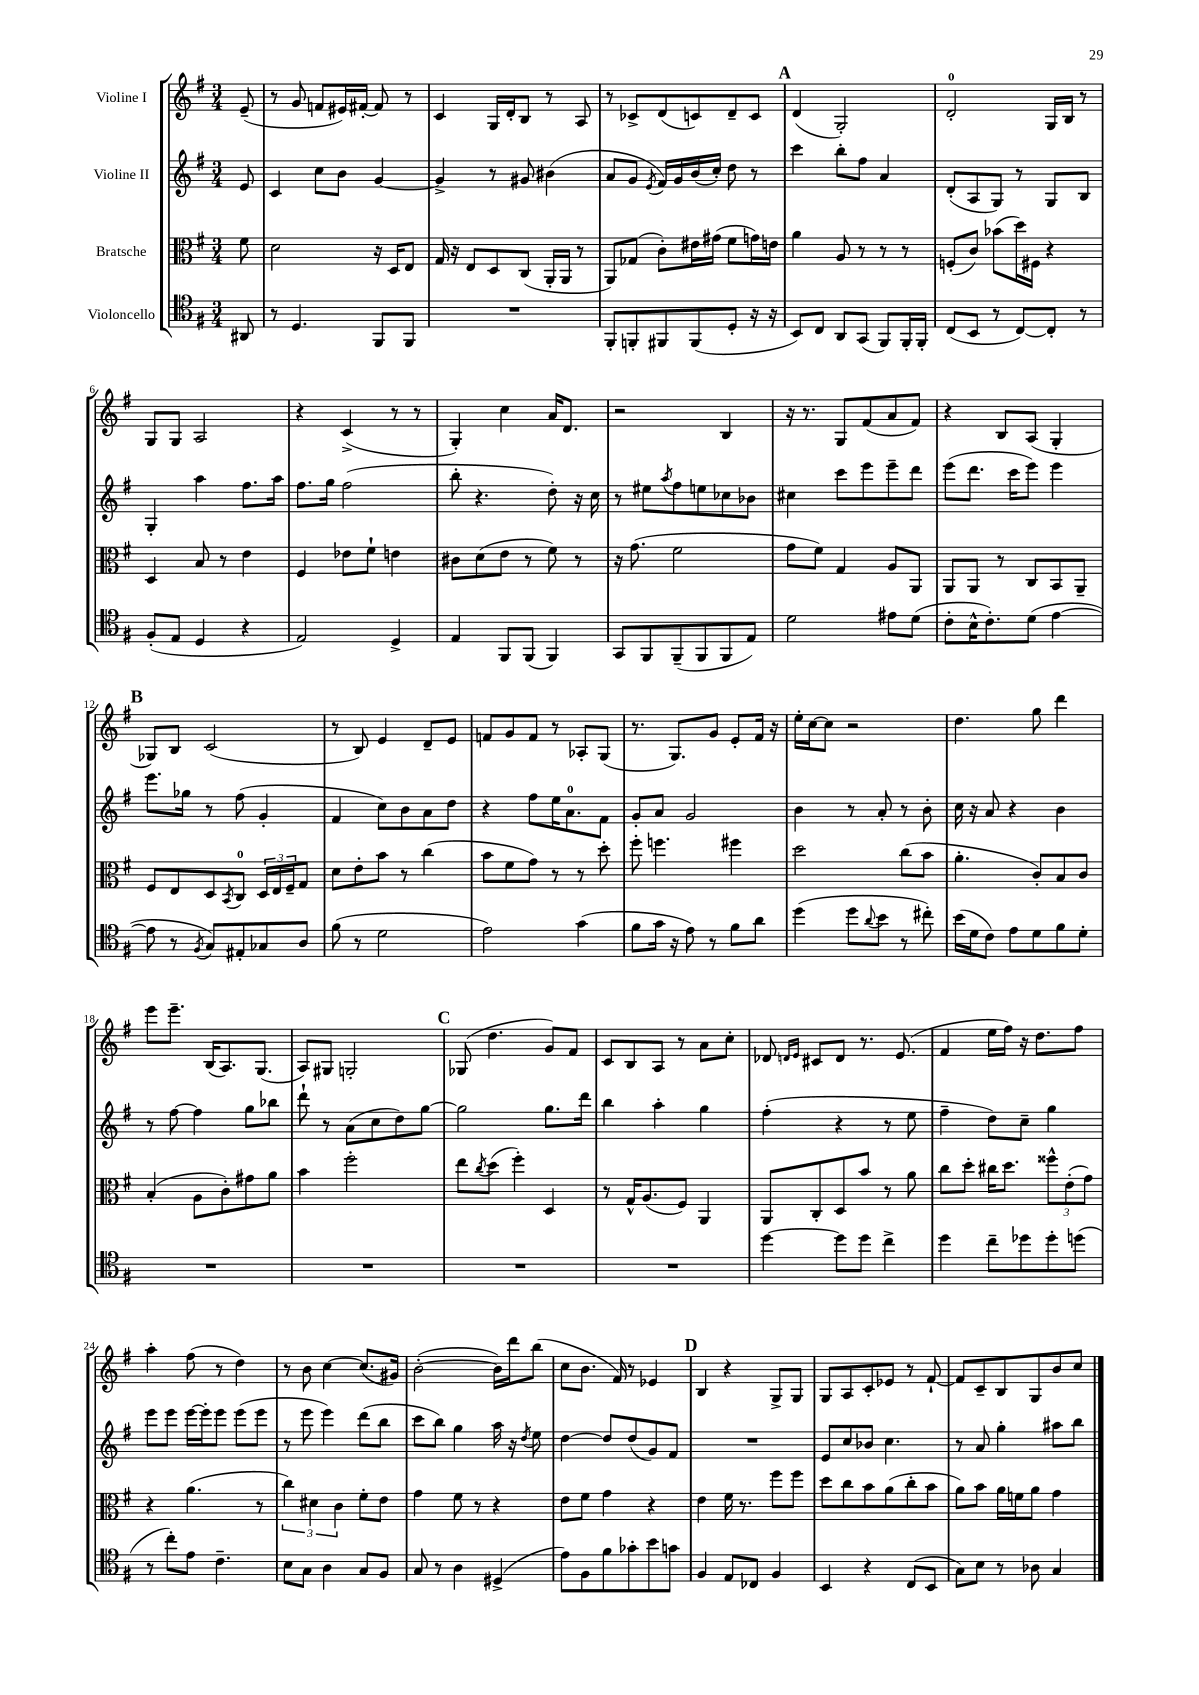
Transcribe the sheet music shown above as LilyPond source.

<<
\new StaffGroup <<
\new Staff = "s0" \with { instrumentName = "Violine I" } {
    \clef treble \key g \major \numericTimeSignature \time 3/4 \partial 8
    e'8--( |
    r8 g'8 f'8 eis'16) fis'16~-. fis'8 r8 |
    c'4 g16 d'16-. b8 r8 a8 |
    r8 ces'8-> d'8( c'8) d'8-- c'8 |
    \mark \markup { \bold "A" } d'4( g2-.) |
    d'2-0-. g16 b16 r8 |
    g8 g8 a2 |
    r4 c'4->( r8 r8 |
    g4-.) c''4 a'16 d'8. |
    r2 b4 |
    r16 r8. g8 fis'8( a'8 fis'8) |
    r4 b8 a8( g4-. |
    \mark \markup { \bold "B" } ges8) b8 c'2( |
    r8 b8) e'4 d'8-- e'8 |
    f'8 g'8 f'8 r8 aes8-. g8( |
    r8. g8.) g'8 e'8-. fis'16 r16 |
    e''16-. c''16~ c''8 r2 |
    d''4. g''8 d'''4 |
    e'''8 e'''8.-- b16( a8.) g8.( |
    a8) gis8 g2-. |
    \mark \markup { \bold "C" } ges8( d''4. g'8) fis'8 |
    c'8 b8 a8 r8 a'8 c''8-. |
    des'8 \grace { d'16 e'16 } cis'8 d'8 r8. e'8.( |
    fis'4 e''16 fis''16) r16 d''8. fis''8 |
    a''4-. fis''8( r8 d''4) |
    r8 b'8 c''4~ c''8.( gis'16) |
    b'2~-.( b'16) d'''16 b''8( |
    c''8 b'8. fis'16) r8 ees'4 |
    \mark \markup { \bold "D" } b4 r4 g8-> g8 |
    g8 a8 c'8-. ees'8 r8 fis'8~-! |
    fis'8 c'8-- b8 g8 b'8 c''8 \bar "|." |
}
\new Staff = "s1" \with { instrumentName = "Violine II" } {
    \clef treble \key g \major \numericTimeSignature \time 3/4 \partial 8
    e'8 |
    c'4 c''8 b'8 g'4~ |
    g'4-> r8 gis'8 bis'4( |
    a'8 g'8 \acciaccatura { e'8 } fis'16) g'16 b'16( c''16-.) d''8 r8 |
    \mark \markup { \bold "A" } c'''4 b''8-. fis''8 a'4 |
    d'8-.( a8 g8) r8 g8 b8 |
    g4-. a''4 fis''8. a''16 |
    fis''8. g''16 fis''2( |
    b''8-. r4. d''8-.) r16 c''16 |
    r8 eis''8 \acciaccatura { a''8 } fis''8 e''8 ces''8 bes'8 |
    cis''4 c'''8 e'''8 e'''8-- d'''8 |
    e'''8( d'''8. c'''16 e'''8) e'''4 |
    \mark \markup { \bold "B" } e'''8. ges''16 r8 fis''8( g'4-. |
    fis'4 c''8) b'8 a'8 d''8 |
    r4 fis''8 e''16 a'8.-0 fis'8 |
    g'8-. a'8 g'2 |
    b'4 r8 a'8-. r8 b'8-. |
    c''16 r16 a'8 r4 b'4 |
    r8 fis''8~ fis''4 g''8 bes''8 |
    d'''8-! r8 a'8( c''8 d''8) g''8~ |
    \mark \markup { \bold "C" } g''2 g''8. d'''16 |
    b''4 a''4-. g''4 |
    fis''4-.( r4 r8 e''8 |
    fis''4-- d''8) c''8-- g''4 |
    e'''8 e'''8 e'''16~ e'''16-. e'''8 e'''8( e'''8 |
    r8 e'''8 e'''4) d'''8( b''8 |
    c'''8 b''8) g''4 a''16 r16 \acciaccatura { d''8 } e''8 |
    d''4~ d''8 d''8( g'8) fis'8 |
    \mark \markup { \bold "D" } R2. |
    e'8 c''8 bes'8 c''4. |
    r8 a'8 g''4-. ais''8 b''8 \bar "|." |
}
\new Staff = "s2" \with { instrumentName = "Bratsche" } {
    \clef alto \key g \major \numericTimeSignature \time 3/4 \partial 8
    fis'8 |
    d'2 r16 d16 e8 |
    g16 r16 e8 d8 c8( a,16-. a,16 r8 |
    a,8) ges8( c'8-.) eis'16 gis'16( fis'8 g'16) e'16 |
    \mark \markup { \bold "A" } a'4 a8 r8 r8 r8 |
    f8-.( c'8) bes'8( d''16) fis16 r4 |
    d4 b8 r8 e'4 |
    fis4 ees'8 fis'8-! e'4 |
    cis'8 d'8( e'8 r8 fis'8) r8 |
    r16 g'8.( fis'2 |
    g'8 fis'8) g4 a8 a,8 |
    a,8 a,8 r8 c8 b,8 a,8-- |
    \mark \markup { \bold "B" } fis8 e8 d8 \acciaccatura { b,8 } c8-0 \tuplet 3/2 { d16 e16 fis16-- } g8 |
    d'8 e'8-. b'8 r8 c''4( |
    b'8 fis'8 g'8) r8 r8 d''8-. |
    fis''8-. f''4. fis''4 |
    d''2 c''8( b'8 |
    a'4.-. c'8-.) b8 c'8 |
    b4-.( a8 c'8-.) gis'8 a'8 |
    b'4 fis''2-. |
    \mark \markup { \bold "C" } e''8 \acciaccatura { c''8 } d''8( fis''4-.) d4 |
    r8 g16-^ a8.( fis8) a,4 |
    a,8 c8-. d8 b'8 r8 a'8 |
    c''8 d''8-. cis''16 d''8. \tuplet 3/2 { fisis''8-^ e'8-.( g'8) } |
    r4 a'4.( r8 |
    \tuplet 3/2 { c''4) dis'4 c'4 } fis'8-. e'8 |
    g'4 fis'8 r8 r4 |
    e'8 fis'8 g'4 r4 |
    \mark \markup { \bold "D" } e'4 fis'16 r8. fis''8 fis''8 |
    d''8 c''8 b'8 a'8( c''8-. b'8 |
    a'8) b'8 a'16 f'16 a'8 g'4 \bar "|." |
}
\new Staff = "s3" \with { instrumentName = "Violoncello" } {
    \clef tenor \key g \major \numericTimeSignature \time 3/4 \partial 8
    ais,8 |
    r8 d4. fis,8 fis,8 |
    R2. |
    fis,8-. f,8-. fis,8 fis,8( d8-. r16 r16 |
    \mark \markup { \bold "A" } b,8) c8 a,8 g,8( fis,8) fis,16-. fis,16-. |
    c8( b,8 r8 c8~) c8-. r8 |
    fis8-.( e8 d4 r4 |
    e2) d4-> |
    e4 fis,8 fis,8( fis,4) |
    g,8 fis,8 fis,8--( fis,8 fis,8 e8) |
    d'2 eis'8 d'8( |
    c'8-. b16-^ c'8.-.) d'8( e'4~ |
    \mark \markup { \bold "B" } e'8 r8 \acciaccatura { fis8 } g8) eis8-. ges8 a8 |
    fis'8( r8 d'2 |
    e'2) g'4( |
    fis'8 g'16 r16 e'8) r8 fis'8 a'8 |
    d''4( d''8 \appoggiatura { a'8 } b'8 r8 cis''8-.) |
    b'16( d'16 c'8) e'8 d'8 fis'8 d'8-. |
    R2. |
    R2. |
    \mark \markup { \bold "C" } R2. |
    R2. |
    d''4~ d''8 d''8 c''4-> |
    d''4 c''8-- des''8 des''8-. d''8( |
    r8 c''8-.) e'8 c'4.-- |
    b8 g8 a4 g8 fis8 |
    g8 r8 a4 dis4->( |
    e'8) fis8 fis'8 ges'8-. b'8 g'8 |
    \mark \markup { \bold "D" } fis4 e8 ces8 fis4 |
    b,4 r4 c8( b,8 |
    g8) b8 r8 aes8 g4 \bar "|." |
}
>>
>>
